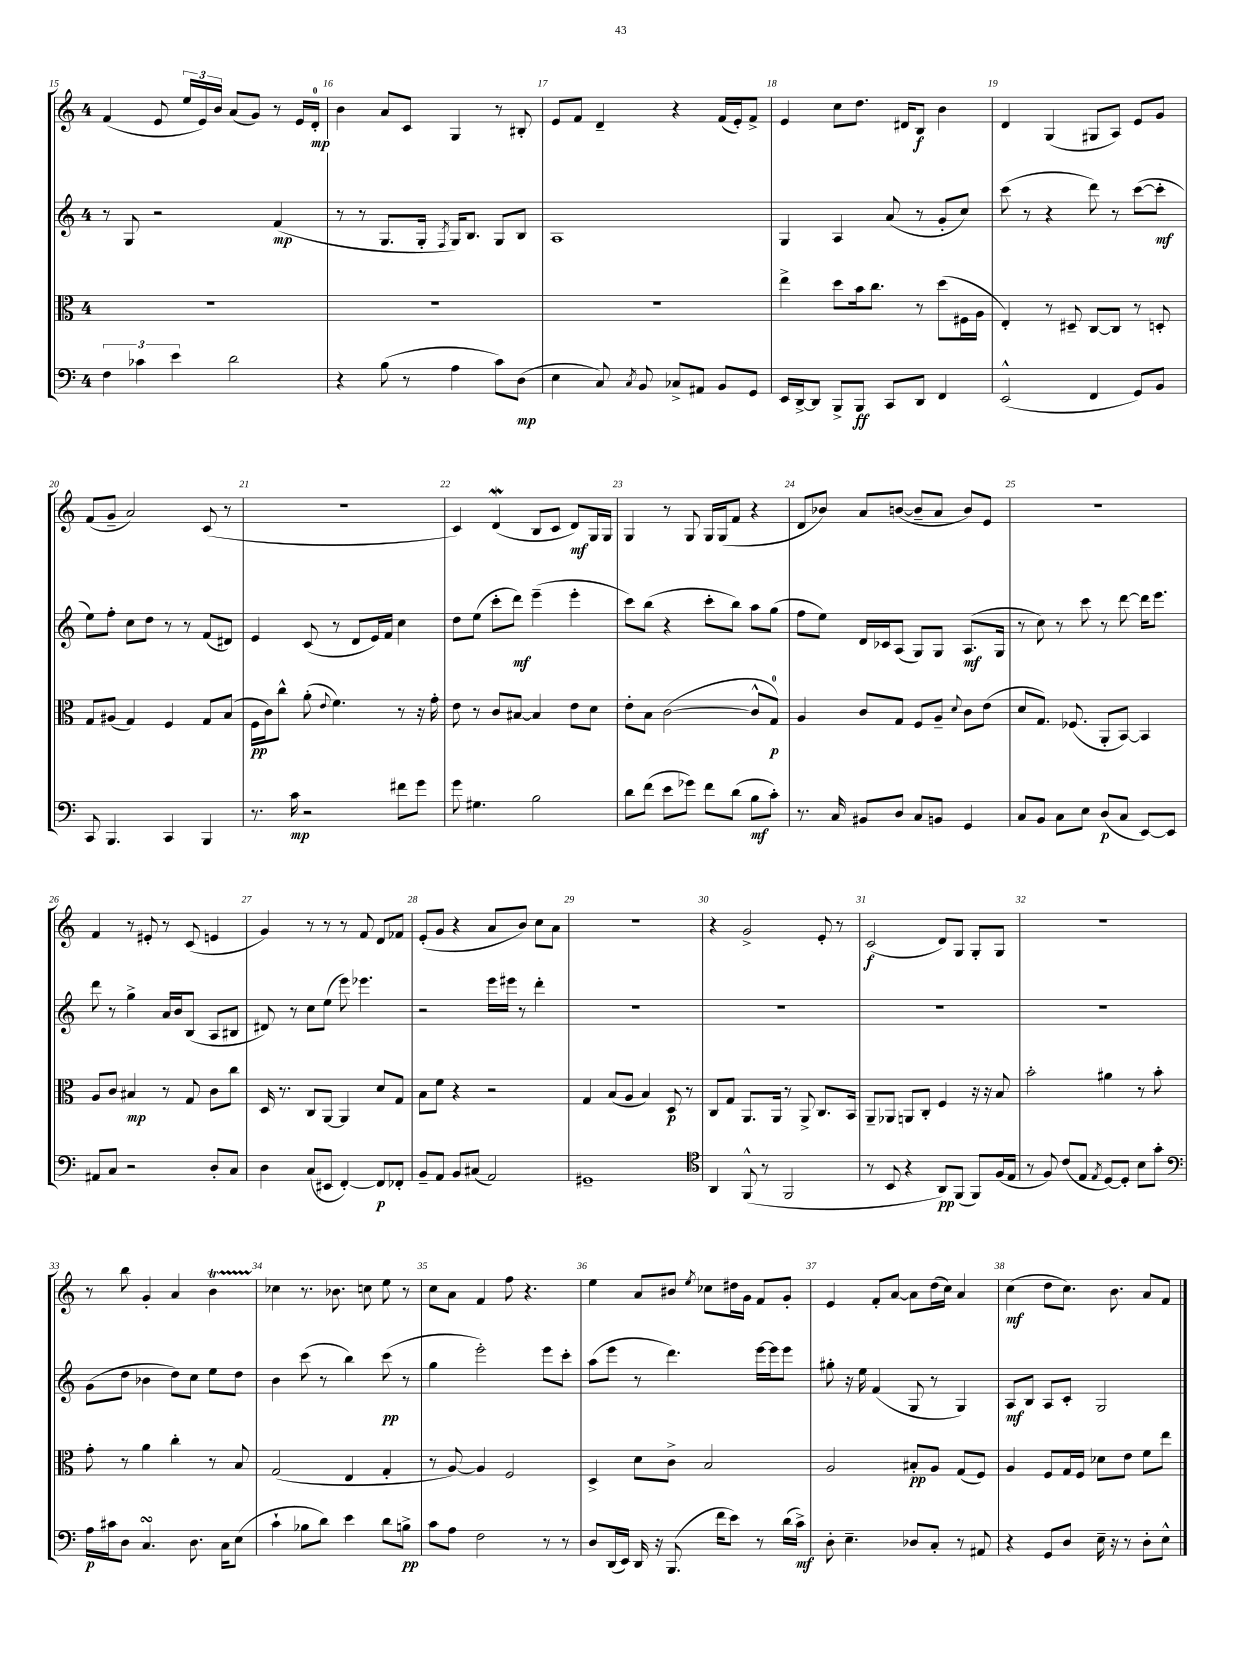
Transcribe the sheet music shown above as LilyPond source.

<<
\new StaffGroup <<
\new Staff = "s0" {
    \clef treble \key c \major \once \override Staff.TimeSignature.style = #'single-digit \time 4/4
    \autoBeamOff f'4( e'8 \tuplet 3/2 { e''16[ e'16) b'16] } a'8[( g'8]) r8 e'16[ d'16]-0-.\mp |
    b'4 a'8[ c'8] g4 r8 bis8-. |
    e'8[ f'8] d'4-- r4 f'16[( e'16-.) f'8]-> |
    e'4 c''8[ d''8.] dis'16[ b8]\f b'4 |
    d'4 g4( gis8[ a8]) e'8[ g'8] |
    f'8[( g'8]-- a'2) c'8( r8 |
    R1 |
    c'4) d'4\mordent( b8[ c'8] d'8[\mf) g16 g16] |
    g4 r8 g8 g16[ g16( f'8] r4 |
    d'8[ bes'8]) a'8[ b'8]~( b'8[-- a'8] b'8[) e'8] |
    r1 |
    f'4 r8 eis'8-. r8 c'8( e'4 |
    g'4) r8 r8 r8 f'8 d'8[ fes'8] |
    e'8[-.( g'8] r4 a'8[ b'8]) c''8[ a'8] |
    R1 |
    r4 g'2-> e'8-. r8 |
    c'2\f( d'8[) g8] g8[-. g8] |
    R1 |
    r8 b''8 g'4-. a'4 b'4\startTrillSpan |
    ces''4\stopTrillSpan r8. bes'8. c''8 e''8 r8 |
    c''8[ a'8] f'4 f''8 r4. |
    e''4 a'8[ bis'8] \acciaccatura { e''8 } ces''8[ dis''16 g'16] f'8[ g'8]-. |
    e'4 f'8[-. a'8]~ a'8[ d''16( c''16]) a'4 |
    c''4\mf( d''8[ c''8.]) b'8. a'8[ f'8] \bar "|." |
}
\new Staff = "s1" {
    \clef treble \key c \major \once \override Staff.TimeSignature.style = #'single-digit \time 4/4
    \autoBeamOff r8 g8 r2 f'4\mp( |
    r8 r8 g8.[ g16]-. \acciaccatura { f8 } g16[) b8.] g8[ b8] |
    a1 |
    g4 a4 a'8( r8 g'8[-. c''8]) |
    c'''8( r8 r4 d'''8) r8 c'''8[~( c'''8]-.\mf |
    e''8[) f''8]-. c''8[ d''8] r8 r8 f'8[( dis'8]) |
    e'4 c'8( r8 d'8[ e'16) f'16] c''4 |
    d''8[ e''8]( c'''8[-. d'''8]\mf) e'''4--( e'''4-. |
    c'''8[) b''8]( r4 c'''8[-. b''8]) a''8[ g''8]( |
    f''8[ e''8]) d'16[ ces'16 a8]( g8[) g8] a8.[\mf( g16] |
    r8 c''8) r8 c'''8 r8 d'''8~ d'''16[ e'''8.] |
    d'''8 r8 g''4-> a'16[ b'16 b8]( a8[ bis8] |
    dis'8) r8 c''8[ e''8]( e'''8) ees'''4. |
    r2 e'''16[ eis'''16] r8 d'''4-. |
    R1 |
    R1 |
    R1 |
    R1 |
    g'8[( d''8] bes'4 d''8[) c''8] e''8[ d''8] |
    b'4 c'''8( r8 b''4) c'''8\pp( r8 |
    g''4 e'''2-.) e'''8[ c'''8]-. |
    a''8[( e'''8] r8 d'''4.) e'''16[~ e'''16 e'''8] |
    gis''8-. r16 e''16 f'4( g8 r8 g4) |
    a8[\mf b8] a8[ c'8]-. g2 \bar "|." |
}
\new Staff = "s2" {
    \clef alto \key c \major \once \override Staff.TimeSignature.style = #'single-digit \time 4/4
    \autoBeamOff R1 |
    R1 |
    R1 |
    e''4-> d''8[ b'16 c''8.] r8 d''8[( fis16 a16] |
    e4-.) r8 dis8-- c8[~ c8] r8 d8-. |
    g8[ ais8]( g4) f4 g8[ b8]( |
    f16[\pp c'16) c''8]-^ a'8-.( \appoggiatura { e'8 } f'4.) r8 r16 g'16-. |
    e'8 r8 c'8[ bis8]~ bis4 e'8[ d'8] |
    e'8[-. b8] c'2~( c'8[-^ g8]-0\p) |
    a4 c'8[ g8] f8[ a8]-- \appoggiatura { d'8 } c'8[ e'8]( |
    d'8[ g8.]) fes8.( a,8[-. b,8]~) b,4 |
    a8[ c'8] bis4\mp r8 g8 c'8[ c''8] |
    d16 r8. c8[ a,8]~ a,4 d'8[ g8] |
    b8[ f'8] r4 r2 |
    g4 b8[( a8] b4) d8\p r8 |
    c8[ g8] a,8.[ a,16] r8 a,8-> c8.[ b,16] |
    a,8[-- aes,8] a,8[ c8]-. f4 r16 r16 b8 |
    b'2-. ais'4 r8 b'8-. |
    g'8-. r8 a'4 c''4-. r8 b8 |
    g2( e4 g4-. |
    r8 a8~) a4 f2 |
    d4-> d'8[ c'8]-> b2 |
    a2 bis8[-.\pp a8] g8[( f8]) |
    a4 f8[ g16 f16] des'8[ e'8] f'8[ e''8] \bar "|." |
}
\new Staff = "s3" {
    \clef bass \key c \major \once \override Staff.TimeSignature.style = #'single-digit \time 4/4
    \autoBeamOff \tuplet 3/2 { f4 ces'4 e'4 } d'2 |
    r4 b8( r8 a4 c'8[) d8]\mp( |
    e4 c8) \acciaccatura { c8 } b,8 ces8[-> ais,8] b,8[ g,8] |
    e,16[ d,16~-> d,8] b,,8[-> b,,8]\ff c,8[ d,8] f,4 |
    e,2-^( f,4 g,8[) b,8] |
    c,8 b,,4. c,4 b,,4 |
    r8. c'16\mp r2 fis'8[ g'8] |
    g'8 gis4. b2 |
    d'8[ f'8]( e'8[ ges'8]) f'8[ d'8]( b8[\mf c'8]-.) |
    r8. c16 bis,8[ d8] c8[ b,8] g,4 |
    c8[ b,8] c8[ e8] d8[\p( c8] e,8[~) e,8] |
    ais,8[ c8] r2 d8[-. c8] |
    d4 c8[( eis,8] f,4~-.) f,8[\p fes,8]-. |
    b,8[-- a,8] b,8[ cis8]( a,2) |
    gis,1-- |
    \clef tenor a,4 f,8-^( r8 f,2 |
    r8 b,8 r4 a,8[\pp) f,8]( f,8[) f16( e16] |
    r8 f8) c'8[( e8] \acciaccatura { e8 } d8[~) d8]-. b8[ g'8]-. |
    \clef bass a16[\p cis'16 d8] c4.\turn d8. c16[ e8]( |
    c'4-! bes8[ d'8]) e'4 d'8[ b8]->\pp |
    c'8[ a8] f2 r8 r8 |
    d8[ d,16( e,16]) d,16 r16 b,,8.( f'16[ e'8]) r8 d'16[( c'16]->\mf) |
    d8-. e4.-- des8[ c8]-. r8 ais,8 |
    r4 g,8[ d8] e16-- r16 r8 d8[-. e8]-^ \bar "|." |
}
>>
>>
\layout { \context { \Score currentBarNumber = #15 \override BarNumber.break-visibility = ##(#f #t #t) barNumberVisibility = #all-bar-numbers-visible } }
